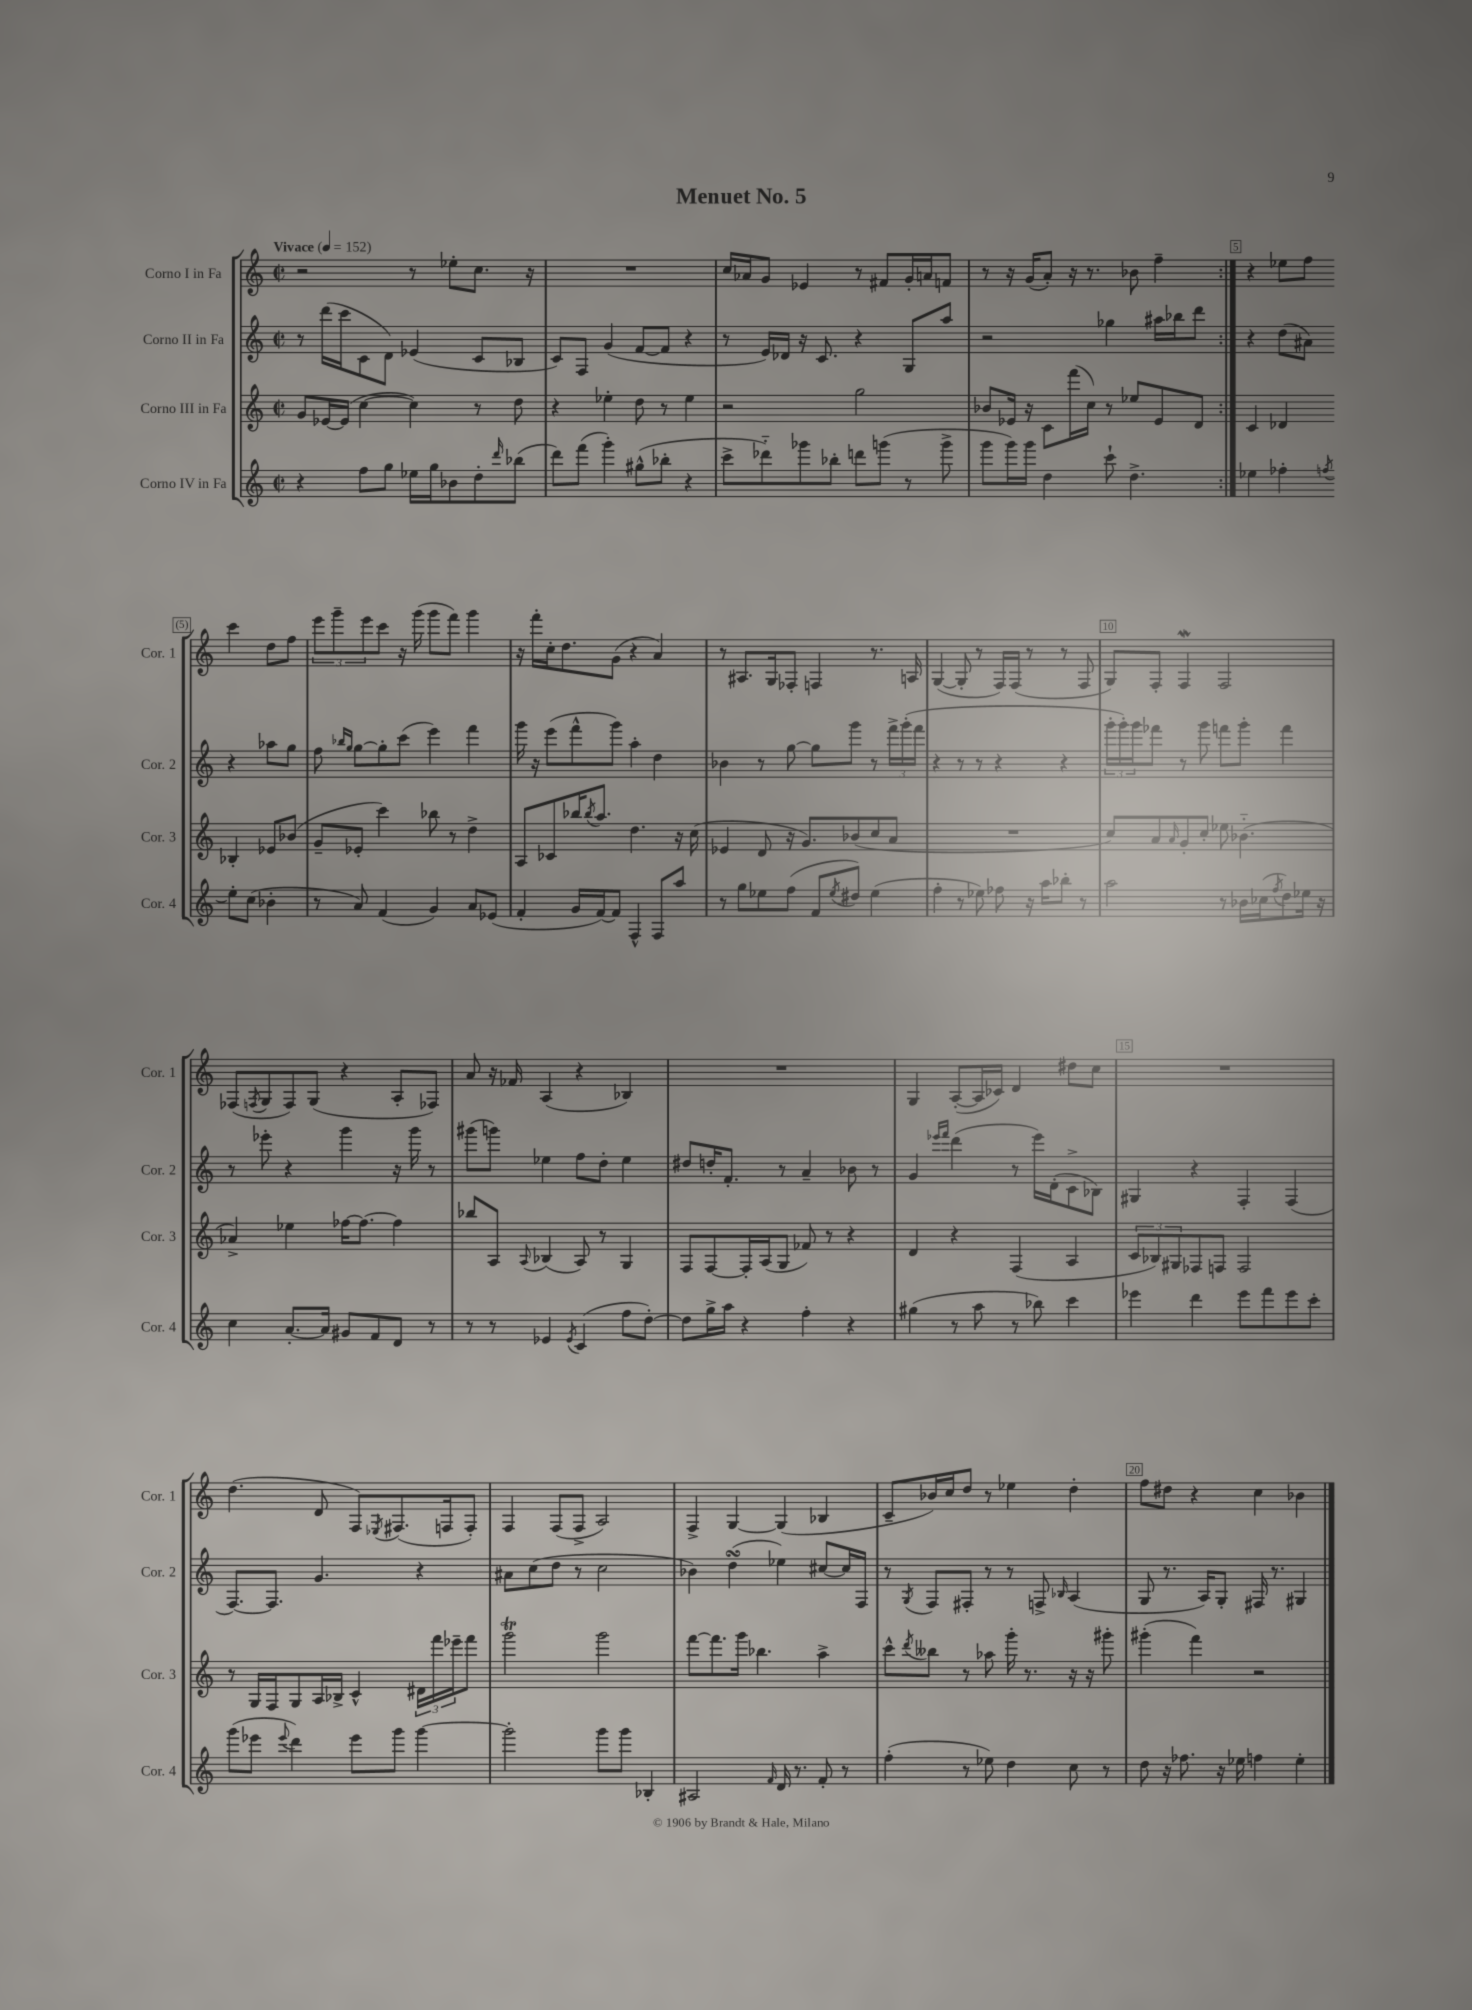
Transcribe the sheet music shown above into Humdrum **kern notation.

**kern	**kern	**kern	**kern
*part4	*part3	*part2	*part1
*staff4	*staff3	*staff2	*staff1
*I"Corno IV in Fa	*I"Corno III in Fa	*I"Corno II in Fa	*I"Corno I in Fa
*I'Cor. 4	*I'Cor. 3	*I'Cor. 2	*I'Cor. 1
*clefG2	*clefG2	*clefG2	*clefG2
*k[]	*k[]	*k[]	*k[]
*M2/2	*M2/2	*M2/2	*M2/2
*met(c|)	*met(c|)	*met(c|)	*met(c|)
*MM152	*MM152	*MM152	*MM152
=1	=1	=1	=1
!	!	!	!LO:TX:a:B:t=Vivace
4r	8g/L	8r	2r
.	[16e-X/L	(16ddd\LL	.
.	(16e-/JJ]	16ccc\J	.
8ff\L	[4cc\	8c\	.
8gg\J	.	8d\J)	.
16ee-X\LL	4cc\])	(4e-X/	8r
16gg\J	.	.	.
8b-X\	.	.	8ee-X'\L
8dd'\	8r	8c/L	8.cc\J
16qqddd/	.	.	.
(8bb-X\J	8dd\	8B-X/J	.
.	.	.	16r
=2	=2	=2	=2
8ddd\L)	4r	8c/L)	1r
(8fff\J	.	8F/J	.
4ggg'\)	4ee-X'\	(4g/	.
(8gg#X^^\L	8dd\	[8f/L	.
8bb-X'\J	8r	8f/J]	.
4r	4ee-\	4r	.
=3	=3	=3	=3
8ccc^\L	2r	8r	16cc/LL
.	.	.	16a-X/J
8ddd-X\)	.	16e/LL)	8g/J
.	.	16d-X/JJ	.
8ggg-X\	.	16r	4e-X/
.	.	8.c/	.
8bb-X'\J	.	.	.
8dddn\L	2gg\	4r	8r
(8gggn\J	.	.	8f#X/L
8r	.	8G/L	16g'/L
.	.	.	16an/J
8ggg^\	.	8aa/J	8fn/J
=4	=4	=4	=4
8ggg\L	8b-X/L	2r	8r
16ggg\L)	16e-X/Jk	.	16r
16ggg\JJ	16r	.	(16g/KL
4dd\	8c\L	.	8a'/J)
.	(16fff\L	.	16r
.	16cc\JJ)	.	8.r
8ccc`\	8r	4gg-X\	.
4.dd^\	8ee-X/L	.	8b-X\
.	8e-/	16aa#X\LL	4ff~\
.	.	16bb-X\J	.
.	8d/J	8ddd\J	.
=5:|!	=5:|!	=5:|!	=5:|!
4ee-X\	4c/	4r	4r
4ff-X'\	4d-X/	(8dd\L	8ee-X\L
.	.	8a#X\J)	8ff\J
8qffn/	.	.	.
8ee-'\L	4B-X'/	4r	4ccc\
(8cc\J	.	.	.
4b-X'\	8e-X/L	8aa-X\L	8dd\L
.	(8b-X/J	8gg\J	8ff\J
!!LO:LB:g=z
=6	=6	=6	=6
8r	8g~/L	8ff\	12eee\L
.	.	.	12ggg~\
.	.	16qqbb-X/LL	.
.	.	16qqgg/JJ	.
8a/)	8e-X'/J	[8gg\L	.
.	.	.	12eee\
(4f/	4ccc\)	8gg'\]	8ccc\J
.	.	(8ccc\J	16r
.	.	.	(16ggg\
4g/)	8bb-X\	4eee\)	8ggg\L
.	8r	.	8fff\J)
8a/L	4dd^\	4fff\	4ggg\
(8e-X/J	.	.	.
=7	=7	=7	=7
4f'/	8A/L	16ggg\	16r
.	.	16r	16fff'\LL
.	8c-X/	(8eee\L	16cc'\J
.	.	.	8.dd\
16g/LL	16bb-X/K	8fff^^\	.
.	8qbb-/	.	.
[16f/J)	8.aa/J	.	.
8f/J]	.	8ggg\J)	(8g\J
4F^^/	4.dd\	4aa'\	4r
8F/L	.	4dd\	4a/)
8aa/J	16r	.	.
.	(16cc\	.	.
=8	=8	=8	=8
8r	4e-X/	4b-X\	8r
8gg\L	.	.	8.A#X/L
8ee-X\	8d/	8r	.
.	.	.	16G/k
(8ff\J	16r	[8gg\	8F-X'/J
.	8.g/L)	.	.
8f/L	.	8gg\L]	4Fn/
8qee-/	.	.	.
8dd#X/J)	(8b-X/	8ggg\J	.
(4ee-\	8cc/	8r	8.r
.	8a/J	24fff^\LL	.
.	.	(24ggg'\	.
.	.	.	16An/
.	.	24fff\JJ	.
=9	=9	=9	=9
4ff'\	1r	4r	([4G/
8r	.	8r	8G'/]
8ee-X\)	.	8r	8r
8ff-X\	.	4r	16F/LL)
.	.	.	(16F/JJ
16r	.	.	8r
16aa\KL	.	.	.
8bb-X'\J	.	4r	8r
8r	.	.	8F/
=10	=10	=10	=10
2aa\	8cc/L)	24ggg'\LL	8G/L)
.	.	24ggg'\)	.
.	.	24ggg\J	.
.	8a/	8fff-X\J	8F'/J
.	16qqa/	.	.
.	8g'/	8r	4Fw/
.	8cc'/J	8ggg\	.
8r	8ee-X\	8fffn\L	2F/
16b-X\LL	(4.b-X\	8ggg'\J	.
(16cc-X\J	.	.	.
8qff/	.	.	.
8dd\)	.	4fff\	.
16ee-X\Jk	.	.	.
16r	.	.	.
!!LO:LB:g=z
=11	=11	=11	=11
4cc\	4a-X^/)	8r	(8F-X/L
.	.	.	8qFn/
.	.	8eee-X'\	8G/
[8.a'/L	4ee-X\	4r	8F/)
.	.	.	(8G/J
16a/Jk]	.	.	.
8g#X/L	[16ff-X\KL	4ggg\	4r
.	8.ff-\J_	.	.
8f/	.	.	.
8d/J	4ff-\]	16r	8A'/L
.	.	16ggg\	.
8r	.	8r	8F-X/J)
=12	=12	=12	=12
8r	8bb-X/L	(8ggg#X\L	8a/
8r	8A/J	8gggn\J)	16r
.	.	.	16f-X/
.	8qqA/	.	.
4e-X/	(4B-X/	4ee-X\	(4A/
8qe-/	.	.	.
(4c/	8A/)	8ff\L	4r
.	8r	8dd'\J	.
8ff\L	4G/	4ee-\	4B-X/)
[8dd'\J)	.	.	.
=13	=13	=13	=13
8dd\L]	8F/L	8dd#X/L	1r
16gg^\L	[8F/	16ddn'/K	.
16aa\JJ	.	8.f'/J	.
4r	16F'/L]	.	.
.	(16A/J	.	.
.	8G/J	8r	.
4ff'\	8f-X/)	4a~/	.
.	8r	.	.
4r	4r	8b-X\	.
.	.	8r	.
=14	=14	=14	=14
(4gg#X\	4d/	4g/	4G/
.	.	16qqeee-X/LL	.
.	.	16qqfff/JJ	.
8r	4r	(4ddd\	([8A'/L
8aa\	.	.	16A/L]
.	.	.	16c-X/JJ)
8r	(4F/	8r	4d/
8bb-X\)	.	16eee-\LL)	.
.	.	(16d'\J	.
4ccc\	4A/	8c^\	8dd#X\L
.	.	8B-X\J)	8cc\J
=15	=15	=15	=15
4eee-X\	12c/L	4G#X/	1r
.	12B-X/)	.	.
.	12G#X/	.	.
4ddd\	8F-X/	4r	.
.	8Fn/J	.	.
8eee-\L	2F/	4F'/	.
8fff\	.	.	.
8eee-\	.	(4F/	.
8ccc'\J	.	.	.
!!LO:LB:g=z
=16	=16	=16	=16
(8ggg\L	8r	[8.F/L)	(4.dd\
8eee-X\J	16G/LL	.	.
.	16F/J	8.F/J]	.
8qqeee-/	.	.	.
4ddd\)	8G/	.	.
.	16A/L	4.g/	8d/
.	16B-X^/JJ	.	.
8eee-\L	4c^^/	.	8F/L)
.	.	.	8qE-X/
8ggg\J	.	.	(8.F#X/
[4ggg\	24d#X\LL	4r	.
.	24fff\	.	.
.	.	.	16Fn/k
.	24eee-X~\J	.	.
.	8fff\J	.	8F'/J)
=17	=17	=17	=17
2ggg'\]	2gggT\	8a#X\L	4F/
.	.	(8cc\	.
.	.	8dd\J	(8F/L
.	.	8r	8F^/J
8ggg\L	2ggg\	2cc\	2A/)
8ggg\J	.	.	.
4B-X'/	.	.	.
=18	=18	=18	=18
2A#X/	[8fff\L	4b-X\)	4F^/
.	8.fff\]	.	.
.	.	(4ddsSSS\	[4G/
.	16ggg\Jk	.	.
.	4.bb-X\	.	.
16qqf/	.	.	.
16d/	.	4ee-X\)	(4G/]
8.r	.	.	.
8f'/	4aa^\	[8cc#X/L	4B-X/
8r	.	16cc#/L]	.
.	.	16F/JJ	.
=19	=19	=19	=19
(4ff'\	8ccc^^\L	8r	8c~/L
.	8qddd/	8qG/	.
.	8bb--X\J	8F/L	16b-X/L)
.	.	.	16cc/J
8r	8r	8F#X'/J	8dd/J
8ee-X\)	8aa-X\	8r	8r
4dd\	16ggg'\	8r	4ee-X\
.	8.r	.	.
.	.	8Fn^/	.
.	.	16qqB-X/	.
8cc\	16r	(4A/	4dd'\
.	16r	.	.
8r	8ggg#X'\	.	.
=20	=20	=20	=20
8dd\	(4ggg#X'\	8G/	8ff\L
16r	.	8.r	8dd#X\J
8.ff-X\	.	.	.
.	4fff\)	.	4r
.	.	16A/KL)	.
16r	.	8G'/J	.
16ee-X\	.	.	.
4ffn\	2r	16F#X/	4cc\
.	.	8.r	.
4ee-'\	.	4G#X/	4b-X\
==	==	==	==
*-	*-	*-	*-
